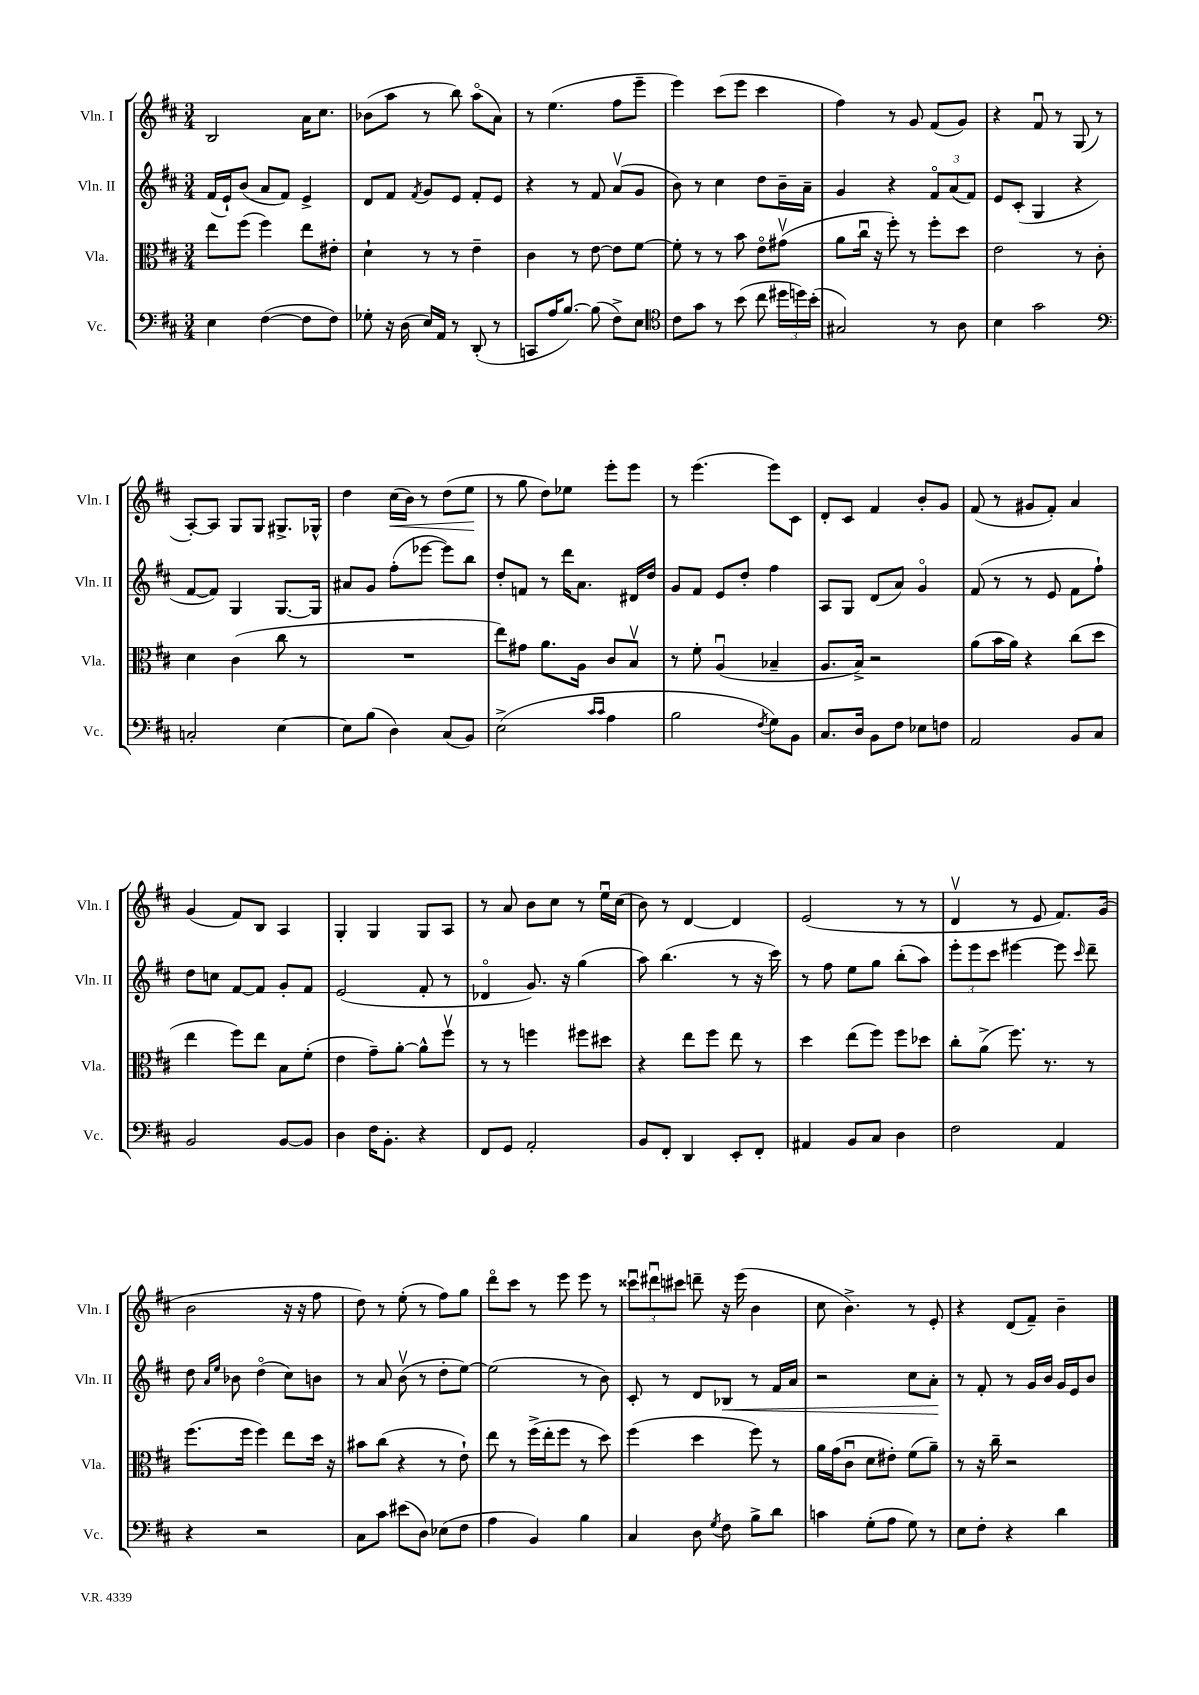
<<
\new StaffGroup <<
\new Staff = "s0" \with { instrumentName = "Vln. I" shortInstrumentName = "Vln. I" } {
    \clef treble \key d \major \numericTimeSignature \time 3/4
    \autoBeamOff b2 a'16[ cis''8.] |
    bes'8[( a''8] r8 b''8) a''8[\flageolet( a'8]) |
    r8 e''4.( fis''8[ e'''8]-- |
    e'''4) cis'''8[( e'''8] cis'''4 |
    fis''4) r8 g'8 fis'8[( g'8]) |
    r4 fis'8\downbow r8 g8( r8 |
    a8[~-.) a8] g8[ g8] gis8.[-> ges16]-^ |
    d''4 cis''16[\<( b'16]) r8 d''8[( e''8]\! |
    r8 g''8 d''8[) ees''8] e'''8[-. e'''8] |
    r8 e'''4.( e'''8[) cis'8] |
    d'8[-. cis'8] fis'4 b'8[-. g'8] |
    fis'8( r8 gis'8[ fis'8]-.) a'4 |
    g'4( fis'8[) b8] a4 |
    g4-. g4 g8[ a8] |
    r8 a'8 b'8[ cis''8] r8 e''16[\downbow cis''16]( |
    b'8) r8 d'4~ d'4 |
    e'2( r8 r8 |
    d'4\upbow r8 e'8 fis'8.[) g'16]( |
    b'2 r16 r16 fis''8 |
    d''8) r8 e''8-.( r8 fis''8[) g''8] |
    d'''8[\flageolet cis'''8] r8 e'''8 e'''8 r8 |
    \tuplet 3/2 { cisis'''8[\downbow dis'''8\downbow cis'''8] } d'''8-- r16 e'''16( b'4 |
    cis''8 b'4.->) r8 e'8-. |
    r4 d'8[( fis'8]--) b'4-- \bar "|." |
}
\new Staff = "s1" \with { instrumentName = "Vln. II" shortInstrumentName = "Vln. II" } {
    \clef treble \key d \major \numericTimeSignature \time 3/4
    \autoBeamOff fis'16[( e'16-!) b'8]( a'8[ fis'8]) e'4-> |
    d'8[ fis'8] \acciaccatura { fis'8 } g'8[ e'8] fis'8[-. e'8] |
    r4 r8 fis'8 a'8[\upbow( g'8] |
    b'8) r8 cis''4 d''8[ b'16-- a'16]-- |
    g'4 r4 \tuplet 3/2 { fis'8[\flageolet a'8( fis'8]) } |
    e'8[ cis'8]-.( g4 r4 |
    fis'8[~ fis'8]) g4 g8.[~ g16] |
    ais'8[ g'8] fis''8[-.( ees'''8]~ ees'''8[) b''8] |
    d''8[-. f'8] r8 d'''16[ a'8.] dis'16[ d''16] |
    g'8[ fis'8] e'8[ d''8]-. fis''4 |
    a8[ g8] d'8[( a'8]) g'4\flageolet |
    fis'8( r8 r8 e'8 fis'8[ fis''8]-!) |
    d''8[ c''8] fis'8[~ fis'8] g'8[-. fis'8] |
    e'2( fis'8-. r8 |
    des'4\flageolet g'8.) r16 g''4( |
    a''8) b''4.( r8 r16 cis'''16) |
    r8 fis''8 e''8[ g''8] b''8[-.( a''8]) |
    \tuplet 3/2 { e'''8[-. e'''8 cis'''8] } eis'''4~ eis'''8 \grace { cis'''16 } d'''8-- |
    d''8 \grace { a'16[ e''16] } bes'8 d''4\flageolet( cis''8[) b'8] |
    r8 a'8 b'8\upbow( r8 d''8[-. e''8]~) |
    e''2( r8 b'8) |
    cis'8-. r8 d'8[ bes8]\< r8 fis'16[ a'16] |
    r2 cis''8[ a'8]-.\! |
    r8 fis'8-. r8 g'16[ b'16] g'16[ e'16 b'8] \bar "|." |
}
\new Staff = "s2" \with { instrumentName = "Vla." shortInstrumentName = "Vla." } {
    \clef alto \key d \major \numericTimeSignature \time 3/4
    \autoBeamOff e''8[ fis''8]( fis''4) e''8[ eis'8]-. |
    d'4-! r8 r8 e'4-- |
    cis'4 r8 e'8~ e'8[ fis'8]~ |
    fis'8-. r8 r8 b'8 e'8[\flageolet gis'8]\upbow( |
    a'8[ cis''16]\downbow r16 fis''8-.) r8 fis''8[-. d''8] |
    e'2 r8 cis'8-. |
    d'4 cis'4( cis''8 r8 |
    R2. |
    e''8[) gis'8] a'8.[ a16] cis'8[ b8]\upbow |
    r8 fis'8-. a4\downbow( bes4-- |
    a8.[ b16]->) r2 |
    a'8[( b'16 a'16]) r4 cis''8[( d''8] |
    e''4 fis''8[) e''8] b8[ fis'8]-.( |
    e'4 g'8[--) a'8]~-. a'8[-^ fis''8]\upbow |
    r8 r8 f''4 fis''8[ dis''8] |
    r4 e''8[ fis''8] e''8 r8 |
    d''4 e''8[( fis''8]) fis''8[ des''8] |
    cis''8[-. a'8]->( fis''8.) r8. r8 |
    fis''8.[( fis''16] fis''4) e''8[ d''16] r16 |
    bis'8[ cis''8]( r4 r8 e'8-!) |
    e''8 r8 fis''16[->( e''16-. fis''8] r8 d''8) |
    fis''4( d''4 fis''8) r8 |
    a'16[ g'16( cis'8]\downbow d'8[ eis'8]-.) fis'8[( a'8]--) |
    r8 r16 cis''16-- r2 \bar "|." |
}
\new Staff = "s3" \with { instrumentName = "Vc." shortInstrumentName = "Vc." } {
    \clef bass \key d \major \numericTimeSignature \time 3/4
    \autoBeamOff e4 fis4~( fis8[ fis8]) |
    ges8-. r16 d16( e16[) a,16] r8 d,8-.( r8 |
    c,8[ a16 b8.]~) b8( fis8[->) e8] |
    \clef tenor cis'8[ g'8] r8 b'8( cis''8 \tuplet 3/2 { dis''16[ d''16) b'16]-.( } |
    gis2) r8 a8 |
    b4 g'2 |
    \clef bass c2-. e4~ |
    e8[ b8]( d4) cis8[( b,8]) |
    e2->( \grace { cis'16[ cis'16] } a4 |
    b2 \acciaccatura { fis8 } g8[) b,8] |
    cis8.[ d16] b,8[ fis8] ees8[ f8] |
    a,2 b,8[ cis8] |
    b,2 b,8[~ b,8] |
    d4 fis16[ b,8.]-. r4 |
    fis,8[ g,8] a,2-. |
    b,8[ fis,8]-. d,4 e,8[-. fis,8]-. |
    ais,4 b,8[ cis8] d4 |
    fis2 a,4 |
    r4 r2 |
    cis8[ cis'8] eis'8[( d8]) ees8[( fis8] |
    a4 b,4) b4 |
    cis4 d8 \acciaccatura { g8 } fis8 b8[-> d'8] |
    c'4 g8[-.( a8] g8) r8 |
    e8[ fis8]-. r4 d'4 \bar "|." |
}
>>
>>
\layout { \context { \Score \remove "Bar_number_engraver" } }
